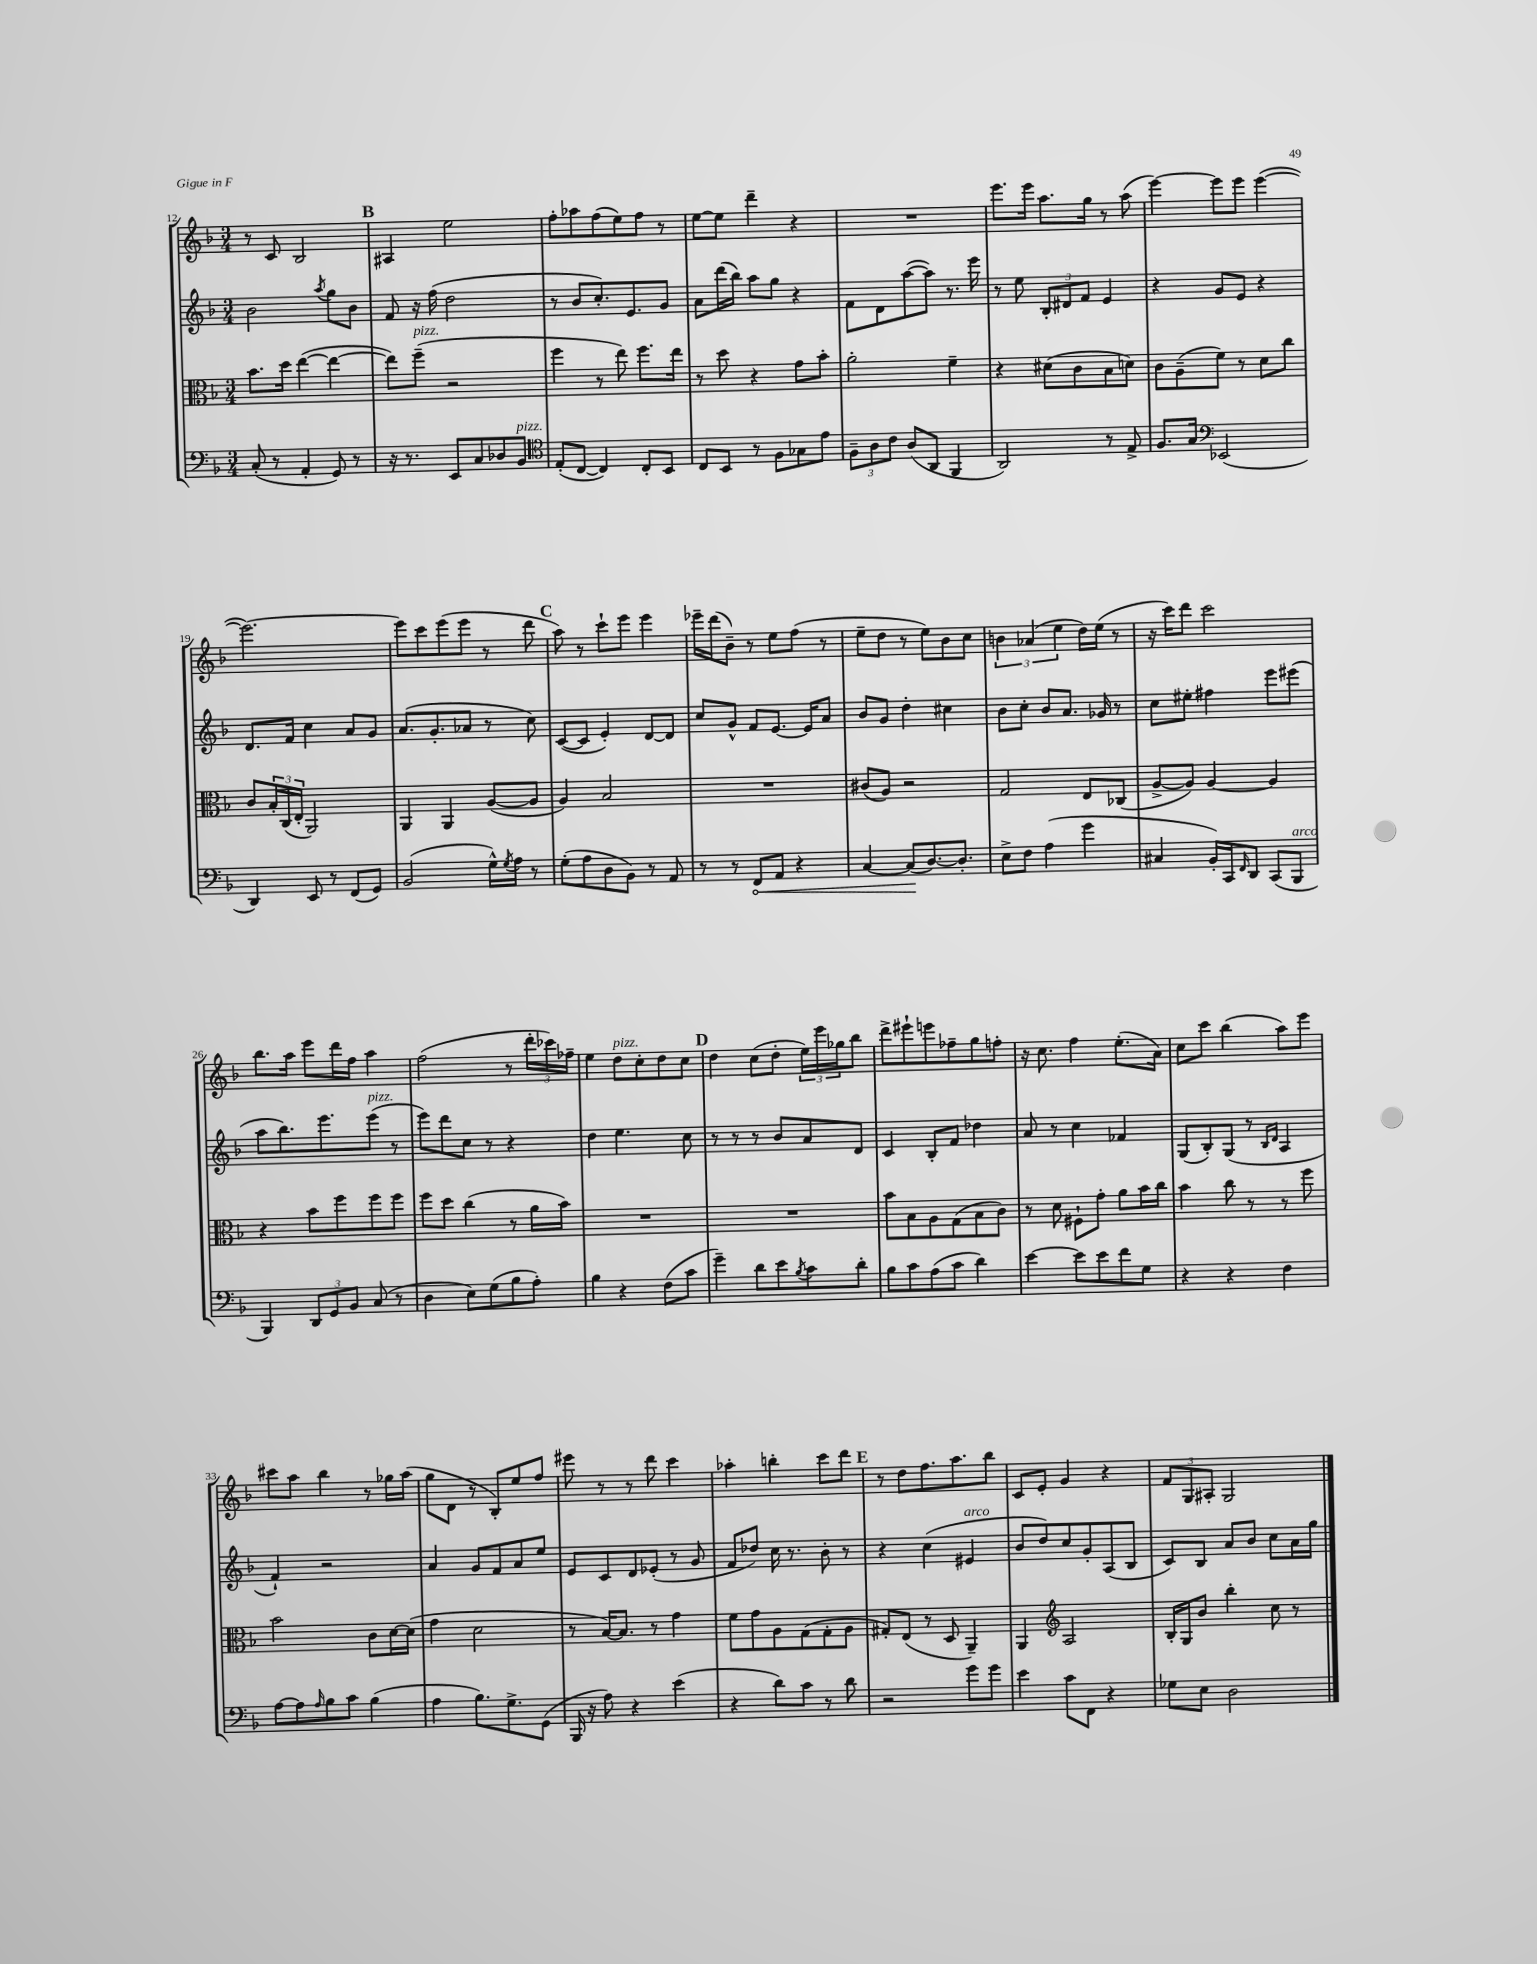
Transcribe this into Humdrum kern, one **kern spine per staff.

**kern	**kern	**kern	**kern
*staff4	*staff3	*staff2	*staff1
*clefF4	*clefC3	*clefG2	*clefG2
*k[b-]	*k[b-]	*k[b-]	*k[b-]
*M3/4	*M3/4	*M3/4	*M3/4
(8C'	8.b-	2b-	8r
8r	.	.	8c
.	16dd	.	.
4AA'	([4ee	.	2B-
.	.	8qaa	.
8GG)	4ee_	8gg	.
8r	.	8b-	.
=	=	=	=
16r	8ee])	8f	4A#
8.r	.	.	.
.	(8ff~	16r	.
.	.	(16ff	.
8EE	2r	2dd	2ee
8C	.	.	.
8D-	.	.	.
8BB-	.	.	.
=	=	=	=
*clefC4	*	*	*
(8E'	4ff	8r	8ff'
[8C	.	8b-	8aa-
4C])	8r	8.cc')	(8ff
.	8ee)	.	8ee)
.	.	8.e	.
8C'	8.ff	.	8ff
8BB-	.	8g	8r
.	16ee	.	.
=	=	=	=
8C	8r	8a	[8ee
8BB-	8dd	(16ddd	8ee]
.	.	16bb-)	.
8r	4r	8aa	4ddd~
8F	.	8gg	.
8G-	8g	4r	4r
8e	8b-'	.	.
=	=	=	=
12F~	2a'	8f	2.r
12A	.	.	.
.	.	8d	.
12c	.	.	.
(8A	.	([8aa	.
8AA	.	8aa])	.
4FF	4f~	8.r	.
.	.	16eee	.
=	=	=	=
2AA)	4r	8r	8.eee
.	.	8ee	.
.	.	.	16eee
.	(8d#	12B-'	8.aa
.	.	12d#	.
.	8c	.	.
.	.	12f	.
.	.	.	16gg
8r	8B-	4e	8r
8E^	8d)	.	(8aa
=	=	=	=
8.F	8c	4r	[4eee)
.	(8A~	.	.
16G	.	.	.
*clefF4	*	*	*
(2EE-	8f)	8g	8eee]
.	8r	8e	8eee
.	8d	4r	([4eee
.	8cc	.	.
=	=	=	=
4DD)	8c	8.d	2.eee_)
.	24B-'	.	.
.	(24C	.	.
.	.	16f	.
.	24E'	.	.
8EE	2AA)	4cc	.
8r	.	.	.
(8FF	.	8a	.
8GG)	.	8g	.
=	=	=	=
(2BB-	4AA	(8.a	8eee]
.	.	.	8ccc
.	.	8.g'	.
.	4AA	.	(8eee
.	.	8a-	8eee
16G^^)	([8A	8r	8r
8qG	.	.	.
16A	.	.	.
8r	8A]	8cc)	8ddd
=	=	=	=
(8G'	4A)	([8c	8aa)
8A	.	8c]	8r
8D	2B-	4e')	8ccc`
8BB-)	.	.	8eee
8r	.	[8d	4eee
8AA	.	8d]	.
=	=	=	=
8r	2.r	8cc	16eee-~
.	.	.	(16ddd
8r	.	8g^^	8b-~)
8FF	.	8f	8r
8AA	.	[8.e	8ee
4r	.	.	(8ff
.	.	16e]	.
.	.	8a	8r
=	=	=	=
[4C	(8c#	8b-	8ee~
.	8A)	8g	8dd
(8C]	2r	4dd'	8r
[8.D)	.	.	8ee)
.	.	4cc#	8b-
8.D']	.	.	.
.	.	.	8cc
=	=	=	=
8E^	2G	8b-	6b
8F	.	8cc'	.
.	.	.	(6a-
(4A	.	8b-	.
.	.	.	6ee
.	.	8.a	.
4g	8E	.	16dd)
.	.	16g-	(16ee
.	(8C-	8r	8r
=	=	=	=
4C#	[8A^	8cc	16r
.	.	.	16ccc)
.	8A])	8ee#'	8ddd
16BB-')	[4A	4ff#	2ccc
16CC	.	.	.
16qqFF	.	.	.
8DD	.	.	.
(8CC	4A]	8eee	.
8BBB-	.	(8eee#	.
=	=	=	=
4BBB-)	4r	8aa	8.bb-
.	.	8.bb-)	.
.	.	.	16aa
12DD	8b-	.	8eee
.	.	8.eee	.
12GG	.	.	.
.	8ff	.	16ddd
12BB-	.	.	.
.	.	.	16ff
(8C	8ff	(8eee	4aa
8r	8ff	8r	.
=	=	=	=
4D	8ff	8eee)	(2ff
.	8dd	8ddd	.
8E)	(4cc	8cc	.
(8G	.	8r	.
8B-	8r	4r	8r
8A')	16a	.	24ddd'
.	.	.	24ccc-)
.	16b-)	.	.
.	.	.	24ff-~
=	=	=	=
4B-	2.r	4dd	4ee
4r	.	4.ee	8dd
.	.	.	8cc'
(8F	.	.	8dd
8c	.	8cc	8cc
=	=	=	=
4g~)	2.r	8r	4dd
.	.	8r	.
8d	.	8r	(8cc
8e	.	8b-	8dd'
8qB-	.	.	.
8c	.	8a	24ee)
.	.	.	24eee
.	.	.	24gg-
8d'	.	8d	8bb-
=	=	=	=
8B-	8b-	4c	8ddd^
8c	8B-	.	8eee#`
(8A	8A	8B-'	8eee
8c	(8G	8f	8ff-~
4d)	8B-	4dd-	8gg
.	8c)	.	8ff'
=	=	=	=
[4e	8r	8a	16r
.	.	.	8.cc
.	8d	8r	.
8e]	8F#`	4cc	4ff
8e	8g'	.	.
8f	8a	4f-	(8.ee'
8G	16b-	.	.
.	16cc	.	16a)
=	=	=	=
4r	4b-	(8G	8cc
.	.	8B-')	8ccc
4r	8cc	(8G	(4bb-
.	8r	8r	.
.	.	16qqB-	.
.	.	16qqd	.
4F	8r	4A	8aa)
.	8ff	.	8eee
=	=	=	=
[8A	2b-	4f`)	8ccc#
8A]	.	.	8aa
16qqA	.	.	.
8B-	.	2r	4bb-
8c	.	.	.
(4B-	8c	.	8r
.	[16d	.	16gg-
.	(16d]	.	(16aa
=	=	=	=
4A	4g	4a	8gg
.	.	.	8d
8.B-)	2d	8g	8r
.	.	8f	8B-')
8.G^	.	.	.
.	.	8a	8ee
(8GG	.	8ee	8ff
=	=	=	=
16BBB-	8r	8e	8eee#
16r	.	.	.
8A)	[16B-)	8c	8r
.	8.B-]	.	.
4r	.	8d	8r
.	8r	(8e-'	8ddd
(4e	4g	8r	4ccc
.	.	8g	.
=	=	=	=
4r	8f	8f	4aa-'
.	8g	8dd-)	.
8d)	8A	16cc	4bb'
.	.	8.r	.
8c	(8G	.	.
8r	8G'	8b-'	8ccc
8d	8A	8r	8ddd
=	=	=	=
2r	8G#')	4r	8r
.	(8E	.	8dd
.	8r	(4cc	8.ff
.	8D	.	.
.	.	.	8.aa
8g	4AA~)	4e#	.
8g	.	.	8bb-
=	=	=	=
4e	4AA	8b-	8c
.	.	8dd)	8e'
*	*clefG2	*	*
8c	2A	8cc	4g
8FF	.	8g'	.
4r	.	(8A	4r
.	.	8B-	.
=	=	=	=
8G-	16B-'	8c)	12f
.	16G	.	.
.	.	.	12G
8E	8b-	8B-	.
.	.	.	12A#'
2D	4bb-'	8a	2G
.	.	8b-	.
.	8cc	8cc	.
.	8r	16a	.
.	.	16gg	.
==	==	==	==
*-	*-	*-	*-
